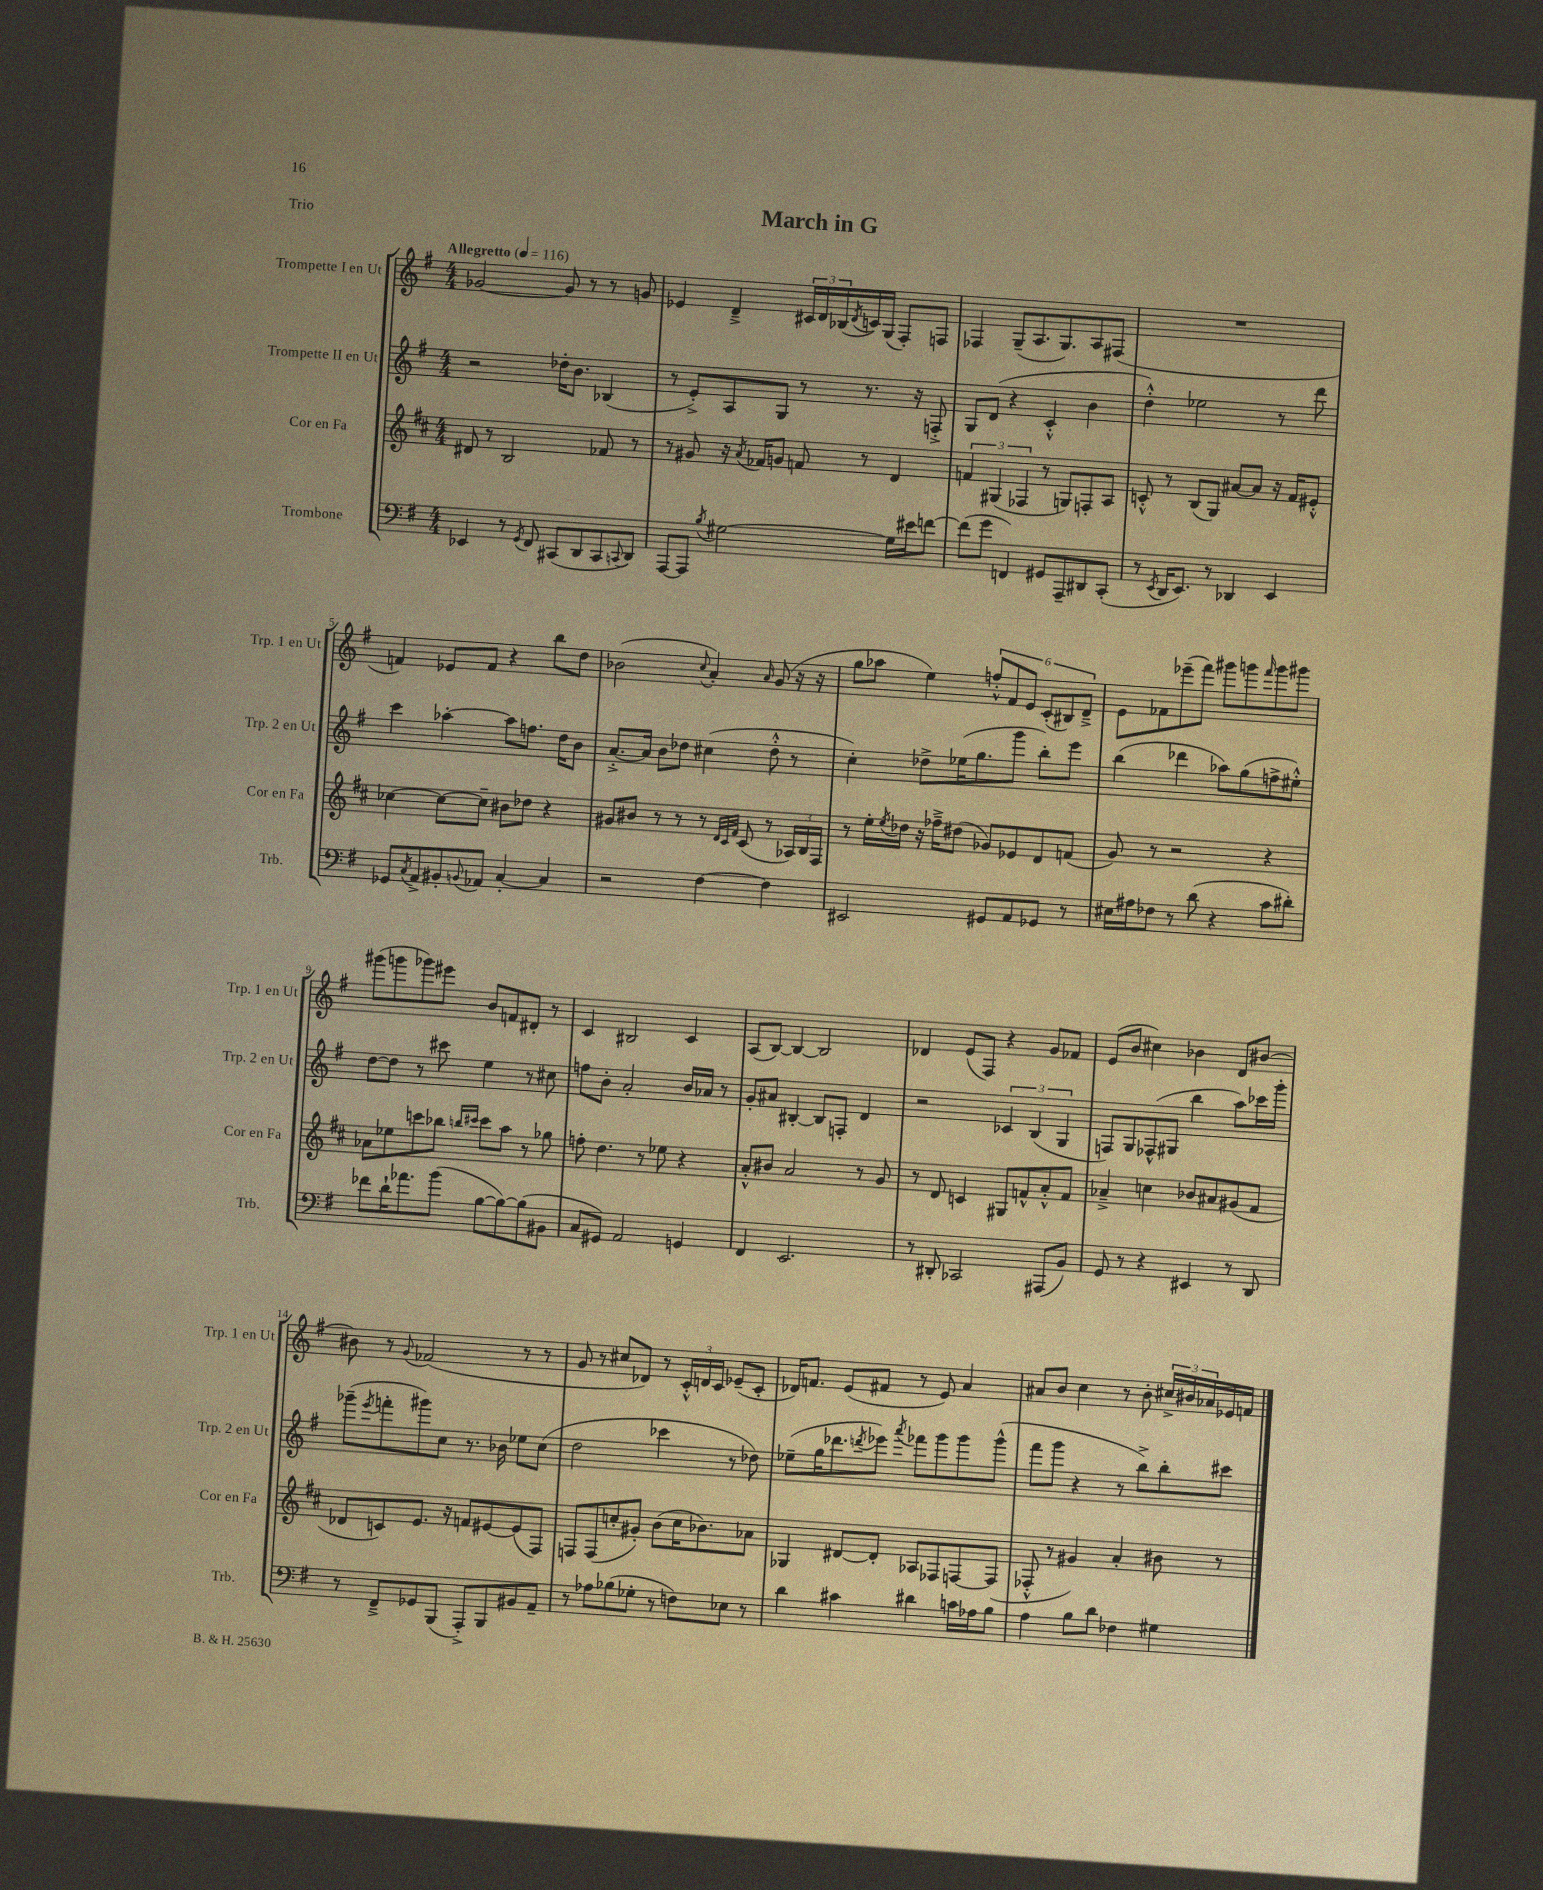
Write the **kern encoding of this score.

**kern	**kern	**kern	**kern
*part4	*part3	*part2	*part1
*staff4	*staff3	*staff2	*staff1
*I"Trombone	*I"Cor en Fa	*I"Trompette II en Ut	*I"Trompette I en Ut
*I'Trb.	*I'Cor en Fa	*I'Trp. 2 en Ut	*I'Trp. 1 en Ut
*clefF4	*clefG2	*clefG2	*clefG2
*k[f#]	*k[f#c#]	*k[f#]	*k[f#]
*M4/4	*M4/4	*M4/4	*M4/4
*MM116	*MM116	*MM116	*MM116
=1	=1	=1	=1
!	!	!	!LO:TX:a:B:t=Allegretto
4EE-X/	8d#X/	2r	[2g-X/
.	8r	.	.
8r	2B/	.	.
8qGG/	.	.	.
8FF#/	.	.	.
(8CC#X/L	.	16dd-X'\KL	8g-/]
.	.	8.b\J	.
8DD/	.	.	8r
8CC#/	8f-X/	(4B-X/	8r
8qqCCn/	.	.	.
8DD/J)	8r	.	8gn/
=2	=2	=2	=2
[8AAA/L	8r	8r	4e-X/
8AAA/J]	8g#X/	8e'^/L)	.
8qB/	.	.	.
[2G#X\	16r	8A/	4d~^/
.	8qa/	.	.
.	16f-X/KL	.	.
.	8gn/J	8G/J	.
.	8fn/	8r	24c#X/LL
.	.	.	24d/
.	.	.	(24B-X/
.	.	.	8qd/
.	8r	8.r	16cn/)
.	.	.	(16G/JJ
16G#\LL]	4d/	.	8F#'/L)
16e#X\J	.	16r	.
[8fn\J	.	8Fn'^/	8Fn/J
=3	=3	=3	=3
(8f\L]	6fn/	8G/L	4F-X/
8g\J	.	(8d/J	.
.	(6G#X/	.	.
4FFn/)	.	4r	(8G~/L
.	6F-X/	.	.
.	.	.	8.A/
8GG#X/L	8r	4c'^^/	.
.	.	.	8.G/)
8AAA~/	8Gn/L)	.	.
8DD#X/	8Fn'/	4b\	8A/
(8CC'/J	8A/J	.	(8F#X/J
=4	=4	=4	=4
8r	8cn'^^/	4dd'^^\)	1r
8qEE/	.	.	.
16DD/KL	8r	.	.
8.EE/J)	.	.	.
.	(8B/L	2ee-X\	.
8r	8G/J)	.	.
4DD-X/	[8a#X/L	.	.
.	8a#/J]	.	.
4EE/	16r	8r	.
.	16f#/KL	.	.
.	8e#X'^^/J	8ddd\	.
!!LO:LB:g=z
=5	=5	=5	=5
8GG-X/L	[4cc-X\	4ccc\	4fn/)
8qC/	.	.	.
8AA^/	.	.	.
8BB#X'/	8cc-\L_	[4aa-X'\	8e-X/L
8qqBBn/	.	.	.
8AA-X/J	8cc-~\J]	.	8f/J
[4C'/	8b#X\L	8aa-\L]	4r
.	8dd-X\J	8.ffn\J	.
4C/]	4r	.	8bb\L
.	.	16dd\KL	.
.	.	8b\J	8dd\J
=6	=6	=6	=6
2r	8g#X/L	[8.a'^/L	(2b-X\
.	8b#X/J	.	.
.	.	16a/Jk]	.
.	8r	8b\L	.
.	8r	8dd-X\J	.
.	.	.	8qqcc/
[4F#\	8r	(4cc#X\	4a'/)
.	32qqd/LLL	.	.
.	32qqc#/	.	.
.	32qqf#/JJJ	.	.
.	(8c#/	.	.
.	.	.	16qqa/
4F#\]	8r	8dd-'^^\	(8g/
.	24A-X/LL)	8r	16r
.	24B/	.	.
.	.	.	16r
.	24F#/JJ	.	.
=7	=7	=7	=7
2EE#X/	8r	4cc'\)	8gg\L
.	16ee'\LL	.	8aa-X\J
.	8qee/	.	.
.	16dd-X\JJ	.	.
.	16r	8dd-X^\L	4ee\)
.	16ff-X~^\KL	.	.
.	(8dd#X\J	(16ee-X\K	.
.	.	8.gg\	.
8GG#X/L	8g-X/L)	.	12ffn'^^/L
.	.	.	12f#/
8AA/	8e-X/	8ggg\J	.
.	.	.	12e/J
8GG-X/J	8d/	8bb'\L)	(12c'/L
.	.	.	12B#X/)
8r	(8fn/J	8eee\J	.
.	.	.	12d~^/J
=8	=8	=8	=8
16E#X\LL	8g/)	(4bb\	8e\L
16A#X\J	.	.	.
8F-X\J	8r	.	8f-X\
8r	2r	4ddd-X\	(8eee-X~\
(8d\	.	.	8fff#\J)
4r	.	8aa-X\L)	8ggg#X\L
.	.	(8gg\	8gggn\
.	.	.	16qqfff#/
8c\L	4r	8ffn^\	8ggg\
8d#X'\J)	.	8ee#X'^^\J)	8ggg#X\J
!!LO:LB:g=z
=9	=9	=9	=9
8f-X\L	8a-X\L	[8dd\L	(8ggg#X\L
16d`\K	8ee-X\	8dd\J]	8gggn\
8.a-X\	.	.	.
.	8cccn\	8r	8ggg-X\)
(8b\J	8bb-X\J	8ccc#X\	8eee#X\J
.	16qqbbn/LL	.	.
.	16qqccc#X/JJ	.	.
[8B\L	8ccc#\L	4ee\	8b/L
8B\_)	8aa\J	.	8fn/
(8B\]	8r	8r	8d#X'/J
8BB#X\J	8gg-X\	8cc#X\	8r
=10	=10	=10	=10
8C/L	8ffn'\	8ffn\L	4c/
8GG#X/J)	4.dd\	8b'\J	.
2AA/	.	2a'/	2B#X/
.	8r	.	.
.	8ee-X\	.	.
4GGn/	4r	16b/LL	4c/
.	.	16a-X/JJ	.
.	.	8r	.
=11	=11	=11	=11
4FF#/	8a'^^/L	8g'/L	(8A/L
.	8b#X/J	8a#X/J	[8B/J)
2.EE/	2a/	[4B#X'/	4B/_
.	.	8B#/L]	2B/]
.	.	8Fn'/J	.
.	8r	4d/	.
.	8g/	.	.
=12	=12	=12	=12
8r	8r	2r	4d-X/
8DD#X'/	8d/	.	.
2CC-X/	4cn/	.	(8e/L
.	.	.	8F#/J)
.	8G#X/L	6c-X/	4r
.	8fn^^/	.	.
.	.	(6B/	.
(8AAA#X/L	8a'^^/	.	8g/L
.	.	6G/	.
8BB/J)	8f/J	.	8f-X/J
=13	=13	=13	=13
8GG/	4a-X~^/	8Fn/L)	(8e/L
8r	.	8G/	8b/J
4r	4ccn\	(8F-X^^/	4cc#X\)
.	.	8G#X/J	.
4EE#X/	8b-X/L	4bb\	4b-X\
.	8a#X/	.	.
8r	(8g#X/	8aa\L)	8d/L
8DD/	8f#/J	16ccc-X\L	[8b#X/J
.	.	16ggg'\JJ	.
!!LO:LB:g=z
=14	=14	=14	=14
8r	8d-X/L	(8ggg-X~\L	8b#X\]
.	.	8qeee/	.
8FF#~^/L	8cn/)	8fffn'\	8r
.	.	.	8qqg/
8GG-X/	8.e/J	8ggg#X\)	(2f-X/
(8BBB/J	.	8cc\J	.
.	16r	.	.
8AAA'^/L)	8fn/L	8.r	.
8BBB/	[8e#X/	.	.
.	.	16b-X\	.
8BB#X/	(8e#/]	8ee-X\L	8r
8AA~/J	8F#/J)	(8cc\J	8r
=15	=15	=15	=15
8r	8Fn/L	2dd\	8g/
8A-X\L	(8F/	.	8r
(8B-X\	8ccn'/	.	8cc#X/L
8G-X'\J	8g#X'/J)	.	8d-X/J)
8r	(8b\L	4ccc-X\	8r
8Fn\L)	16cc\K	.	24c'^^/LL
.	.	.	24dn/
.	8.b-X\)	.	.
.	.	.	24c/JJ
8E-X\J	.	8r	(8e-X~/L
8r	8a-X\J	8dd-X\)	8c'/J
=16	=16	=16	=16
4d\	4G-X/	(8ee-X~\L	16d-X/KL)
.	.	.	8.fn/J
.	.	16gg\K	.
.	.	8.ddd-X\	.
4c#X\	[8d#X/L	.	(8e/L
.	.	8qdddn/	.
.	8d#'/J]	8eee-X\J)	8f#X/J
.	.	8qaaa/	.
4d#X\	8A-X/L	8fff-X\L	8r
.	8F-X/	8ggg\	8e/)
16cn\LL	[8Fn/	8ggg\	4a/
16A-X\J	.	.	.
8B\J	(8F/J]	(8ggg^^\J	.
=17	=17	=17	=17
4A\	8F-X'^^/	8fff#\L	8a#X/L
.	8r	8ggg\J	8b/J
8B\L	4g#X/)	4r	4cc\
8d\J	.	.	.
4F-X\	4a'/	8r	8r
.	.	8bb^\L)	8b'\
4G#X\	8b#X\	8bb'\	24cc#X^/LL
.	.	.	24b#X/
.	.	.	24a-X/
.	8r	8ccc#X\J	16e-X/
.	.	.	16fn/JJ
==	==	==	==
*-	*-	*-	*-
